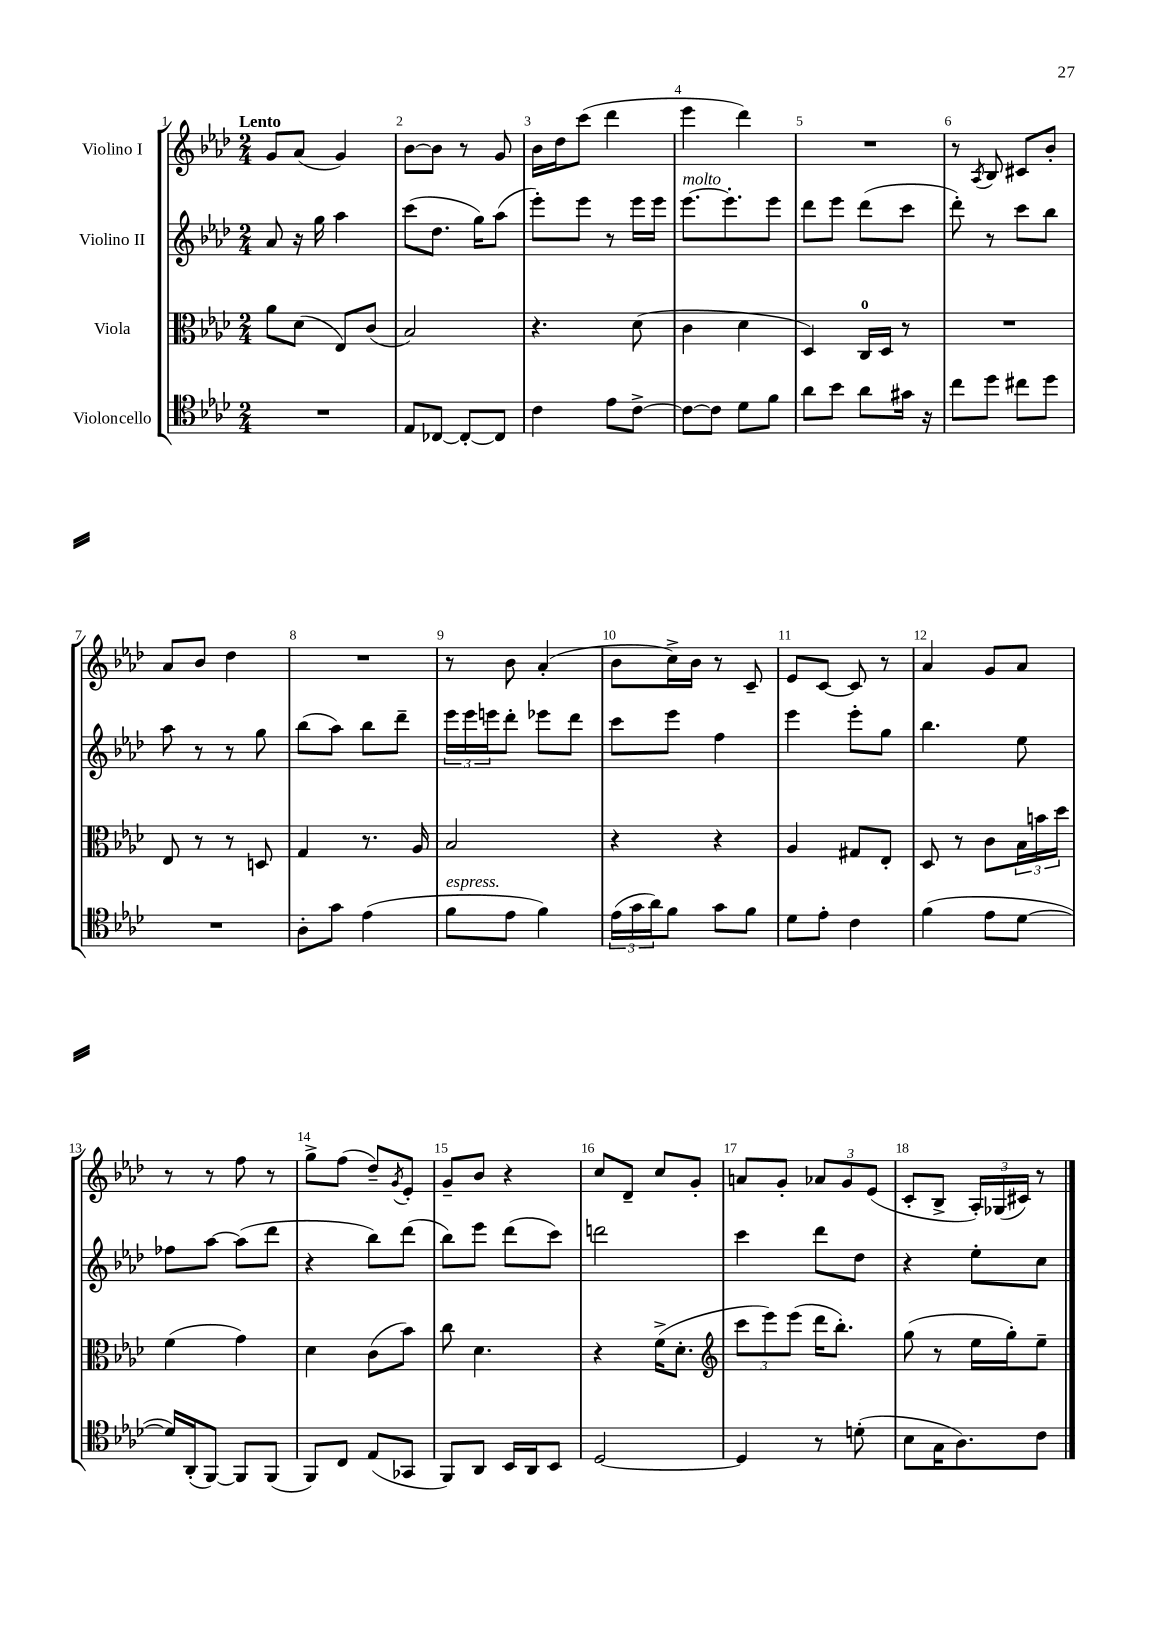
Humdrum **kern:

**kern	**kern	**kern	**kern
*part4	*part3	*part2	*part1
*staff4	*staff3	*staff2	*staff1
*I"Violoncello	*I"Viola	*I"Violino II	*I"Violino I
*clefC4	*clefC3	*clefG2	*clefG2
*k[b-e-a-d-]	*k[b-e-a-d-]	*k[b-e-a-d-]	*k[b-e-a-d-]
*M2/4	*M2/4	*M2/4	*M2/4
=1	=1	=1	=1
!	!	!	!LO:TX:a:B:t=Lento
2r	8a-\L	8a-/	8g/L
.	(8d-\J	16r	(8a-/J
.	.	16gg\	.
.	8E-/L)	4aa-\	4g/)
.	(8c/J	.	.
=2	=2	=2	=2
8E-/L	2B-/)	(8ccc\L	[8b-\L
[8C-X/J	.	8.dd-\J	8b-\J]
8C-'/L_	.	.	8r
.	.	16gg\KL)	.
8C-/J]	.	(8aa-\J	8g/
=3	=3	=3	=3
4c\	4.r	8eee-'\L)	16b-\LL
.	.	.	16dd-\J
.	.	8eee-\J	(8ccc\J
8e-\L	.	8r	4ddd-\
[8c^\J	(8d-\	16eee-\LL	.
.	.	16eee-\JJ	.
=4	=4	=4	=4
!	!	!LO:TX:a:i:t=molto	!
8c\L_	4c\	[8.eee-\L	4eee-\
8c\J]	.	.	.
.	.	8.eee-'\]	.
8d-\L	4d-\	.	4ddd-\)
8f\J	.	8eee-\J	.
=5	=5	=5	=5
8a-\L	4D-/)	8ddd-\L	2r
8b-\J	.	8eee-\J	.
8a-\L	16C/LL	(8ddd-\L	.
.	16D-/JJ	.	.
16g#X\Jk	8r	8ccc\J	.
16r	.	.	.
=6	=6	=6	=6
8cc\L	2r	8ddd-'\)	8r
.	.	.	8qA-/
8dd-\J	.	8r	8B-/
8cc#X\L	.	8ccc\L	8c#X/L
8dd-\J	.	8bb-\J	8b-'/J
!!LO:LB:g=z
=7	=7	=7	=7
2r	8E-/	8aa-\	8a-/L
.	8r	8r	8b-/J
.	8r	8r	4dd-\
.	8Dn/	8gg\	.
=8	=8	=8	=8
8A-'\L	4G/	(8bb-\L	2r
8g\J	.	8aa-\J)	.
(4e-\	8.r	8bb-\L	.
.	.	8ddd-~\J	.
.	16A-/	.	.
=9	=9	=9	=9
!LO:TX:a:i:t=espress.	!	!	!
8f\L	2B-/	24eee-\LL	8r
.	.	24eee-\	.
.	.	24eeen\J	.
8e-\J	.	8ddd-'\J	8b-\
4f\)	.	8eee-X\L	(4a-'/
.	.	8ddd-\J	.
=10	=10	=10	=10
(24e-\LL	4r	8ccc\L	8b-\L
24g\	.	.	.
24a-\J)	.	.	.
8f\J	.	8eee-\J	16cc^\L)
.	.	.	16b-\JJ
8g\L	4r	4ff\	8r
8f\J	.	.	8c~/
=11	=11	=11	=11
8d-\L	4A-/	4eee-\	8e-/L
8e-'\J	.	.	[8c/J
4c\	8G#X/L	8eee-'\L	8c/]
.	8E-'/J	8gg\J	8r
=12	=12	=12	=12
(4f\	8D-/	4.bb-\	4a-/
.	8r	.	.
8e-\L	8c\L	.	8g/L
[8d-\J	24B-\L	8ee-\	8a-/J
.	24bn\	.	.
.	24dd-\JJ	.	.
!!LO:LB:g=z
=13	=13	=13	=13
16d-/LL])	(4f\	8ff-X\L	8r
(16AA-'/J	.	.	.
[8FF/J)	.	[8aa-\J	8r
8FF/L]	4g\)	(8aa-\L]	8ff\
(8FF/J	.	8ddd-\J	8r
=14	=14	=14	=14
8FF/L)	4d-\	4r	8gg^\L
8C/J	.	.	(8ff\J
(8E-/L	(8c\L	8bb-\L)	8dd-~/L)
.	.	.	8qg/
8GG-X/J	8b-\J)	(8ddd-\J	8e-'/J
=15	=15	=15	=15
8FF/L)	8cc\	8bb-\L)	8g~/L
8AA-/J	4.d-\	8eee-\J	8b-/J
16BB-/LL	.	(8ddd-\L	4r
16AA-/J	.	.	.
8BB-/J	.	8ccc\J)	.
=16	=16	=16	=16
[2D-/	4r	2dddn\	8cc/L
.	.	.	8d-~/J
.	(16f^\KL	.	8cc/L
.	8.d-'\J	.	.
.	.	.	8g'/J
=17	=17	=17	=17
*	*clefG2	*	*
4D-/]	12ccc\L	4ccc\	8an/L
.	12eee-\)	.	.
.	.	.	8g'/J
.	(12eee-\J	.	.
8r	16ddd-\KL	8ddd-\L	12a-X/L
.	8.bb-'\J)	.	.
.	.	.	12g/
(8dn'\	.	8dd-\J	.
.	.	.	(12e-/J
=18	=18	=18	=18
8B-\L	(8gg\	4r	8c'/L
16G\K	8r	.	8B-^/J
8.A-\)	.	.	.
.	16ee-\LL	8ee-'\L	24A-'/LL)
.	.	.	(24G-X/
.	16gg'\J)	.	.
.	.	.	24c#X/JJ)
8c\J	8ee-~\J	8cc\J	8r
==	==	==	==
*-	*-	*-	*-
